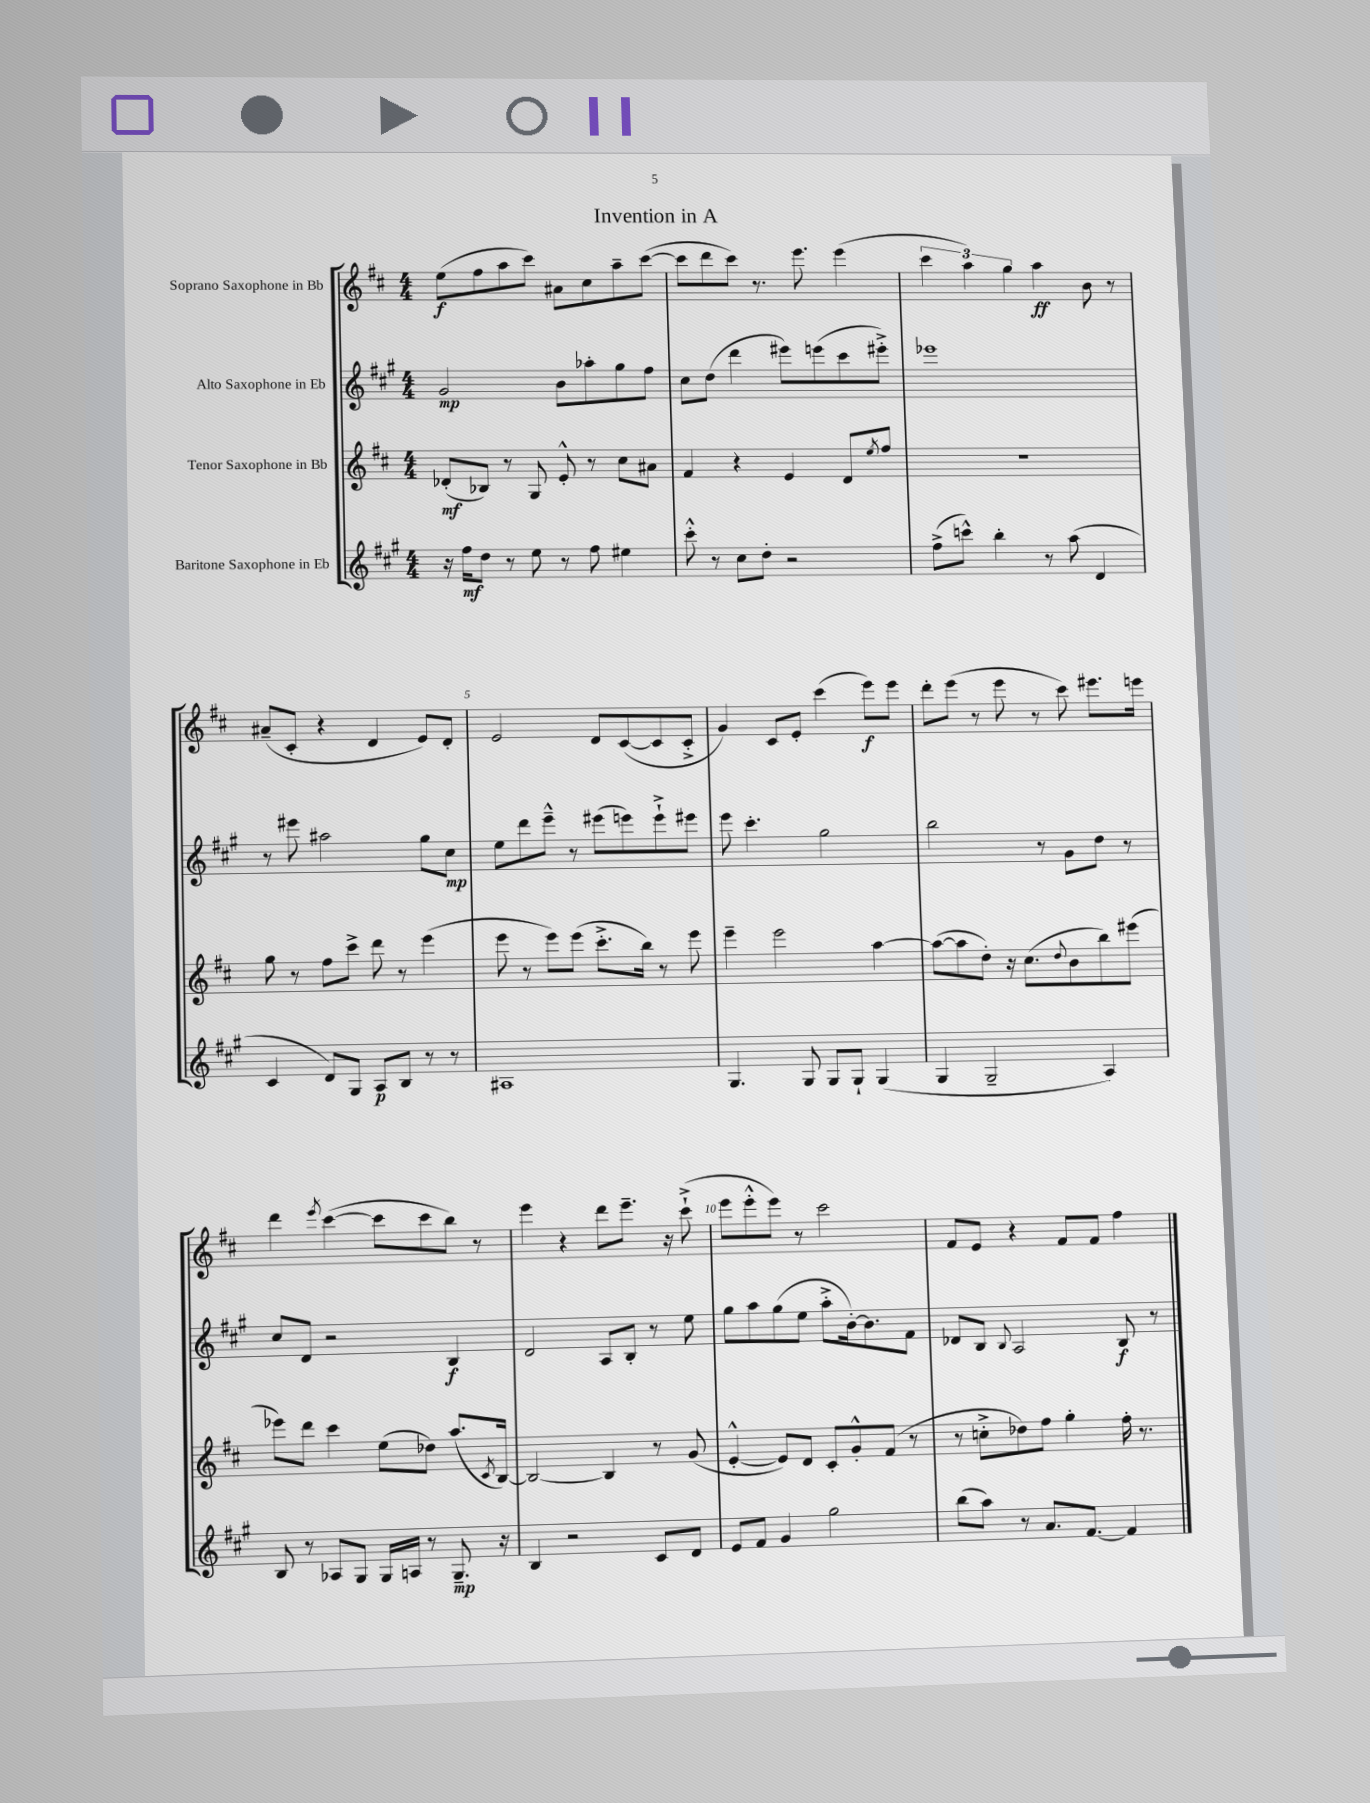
\header { title = "Invention in A" }
<<
\new StaffGroup <<
\new Staff = "s0" \with { instrumentName = "Soprano Saxophone in Bb" } {
    \clef treble \key d \major \numericTimeSignature \time 4/4
    e''8\f( fis''8 a''8 cis'''8) ais'8 cis''8 a''8-- cis'''8~( |
    cis'''8 d'''8 cis'''8) r8. e'''8. e'''4( |
    \tuplet 3/2 { cis'''4 a''4) g''4 } a''4\ff b'8 r8 |
    ais'8--( cis'8-. r4 d'4 e'8) d'8-. |
    e'2 d'8 cis'8~( cis'8 cis'8-.-> |
    g'4) cis'8 e'8-. cis'''4( e'''8\f) e'''8 |
    d'''8-. e'''8( r8 e'''8 r8 cis'''8) eis'''8. e'''16 |
    d'''4 \acciaccatura { e'''8 } cis'''4~( cis'''8 cis'''8 b''8) r8 |
    e'''4 r4 d'''8 e'''8.-- r16 cis'''8-!->( |
    e'''8 e'''8-.-^ e'''8) r8 cis'''2 |
    fis'8 e'8 r4 fis'8 fis'8 fis''4 \bar "|." |
}
\new Staff = "s1" \with { instrumentName = "Alto Saxophone in Eb" } {
    \clef treble \key a \major \numericTimeSignature \time 4/4
    gis'2\mp b'8 aes''8-. gis''8 fis''8 |
    cis''8 d''8( d'''4 eis'''8) e'''8( cis'''8 eis'''8-.->) |
    ees'''1 |
    r8 eis'''8 ais''2 gis''8 cis''8\mp |
    e''8 d'''8 e'''8---^ r8 eis'''8( e'''8) e'''8-!-> eis'''8 |
    e'''8 cis'''4.-. gis''2 |
    b''2 r8 gis'8 d''8 r8 |
    cis''8 d'8 r2 b4\f |
    d'2 a8 b8-. r8 e''8 |
    gis''8 a''8 gis''8( e''8 a''8-.-> b'16~-.) b'8. fis'8 |
    des'8 b8 \appoggiatura { b8 } a2 b8\f r8 \bar "|." |
}
\new Staff = "s2" \with { instrumentName = "Tenor Saxophone in Bb" } {
    \clef treble \key d \major \numericTimeSignature \time 4/4
    des'8-.\mf( bes8) r8 g8 e'8-.-^ r8 cis''8 ais'8 |
    fis'4 r4 e'4 d'8 \acciaccatura { e''8 } fis''8 |
    R1 |
    g''8 r8 fis''8 cis'''8-> d'''8 r8 e'''4( |
    e'''8 r8 e'''8) e'''8( cis'''8.-.-> b''16) r8 e'''8 |
    e'''4-- e'''2 a''4~ |
    a''8~( a''8 d''8-.) r16 cis''8.( \appoggiatura { d''8 } b'8 b''8) eis'''8( |
    ees'''8) d'''8 cis'''4 e''8( des''8) a''8.( \acciaccatura { cis'8 } b16~) |
    b2~ b4 r8 g'8( |
    e'4~-.-^ e'8) d'8 cis'8-. g'8-.-^ fis'8( r8 |
    r8 c''8-.-> des''8) fis''8 g''4-. fis''16-. r8. \bar "|." |
}
\new Staff = "s3" \with { instrumentName = "Baritone Saxophone in Eb" } {
    \clef treble \key a \major \numericTimeSignature \time 4/4
    r16 fis''16\mf d''8 r8 e''8 r8 fis''8 eis''4 |
    cis'''8-.-^ r8 cis''8 d''8-. r2 |
    fis''8->( c'''8-^) b''4-. r8 a''8( d'4 |
    cis'4 d'8) gis8 a8\p b8 r8 r8 |
    ais1 |
    gis4. gis8 gis8 gis8-! gis4( |
    gis4 gis2-- a4) |
    b8 r8 aes8 gis8 gis16 a16 r8 gis8.--\mp r16 |
    b4 r2 cis'8 d'8 |
    e'8 fis'8 gis'4 gis''2 |
    b''8( a''8) r8 a'8. fis'8.~ fis'4 \bar "|." |
}
>>
>>
\layout { \context { \Score \override BarNumber.break-visibility = ##(#f #t #t) barNumberVisibility = #(every-nth-bar-number-visible 5) } }
